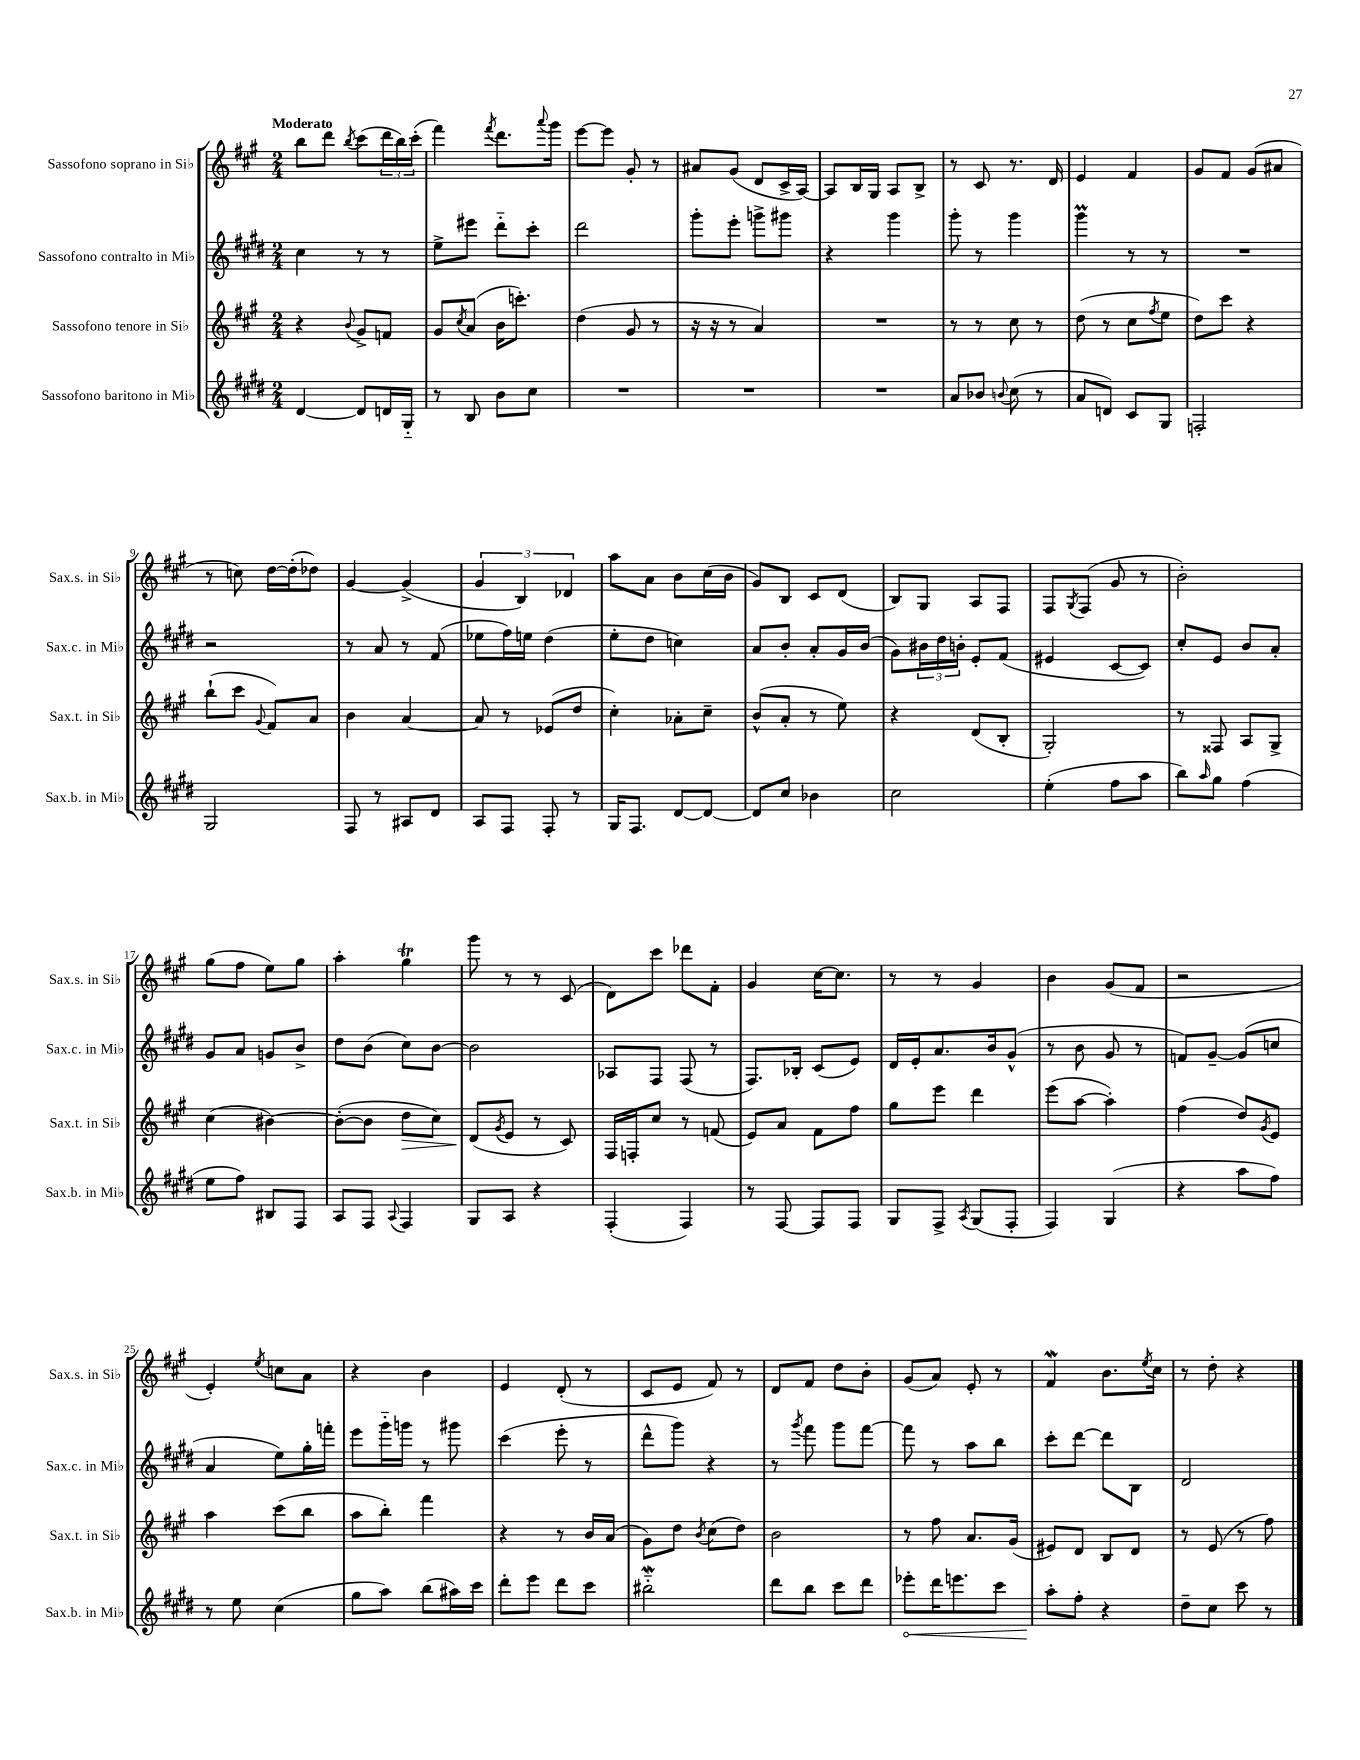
<<
\new StaffGroup <<
\new Staff = "s0" \with { instrumentName = "Sassofono soprano in Sib" shortInstrumentName = "Sax.s. in Sib" } {
    \clef treble \key a \major \numericTimeSignature \time 2/4 \tempo "Moderato"
    b''8 d'''8 \acciaccatura { b''8 } cis'''8( \tuplet 3/2 { d'''16 b''16) cis'''16-.( } |
    fis'''4) \acciaccatura { fis'''8 } d'''8. \appoggiatura { a'''8 } gis'''16 |
    e'''8~ e'''8 gis'8-. r8 |
    ais'8 gis'8( d'8 cis'16-> a16~) |
    a8 b16 gis16 a8 b8-> |
    r8 cis'8 r8. d'16 |
    e'4 fis'4 |
    gis'8 fis'8 gis'8( ais'8 |
    r8 c''8) d''16~ d''16-.( des''8) |
    gis'4~ gis'4->( |
    \tuplet 3/2 { gis'4 b4) des'4 } |
    a''8 a'8 b'8 cis''16( b'16 |
    gis'8) b8 cis'8 d'8( |
    b8) gis8 a8 fis8 |
    fis8 \acciaccatura { gis8 } fis8( gis'8 r8 |
    b'2-.) |
    gis''8( fis''8 e''8) gis''8 |
    a''4-. gis''4\trill |
    gis'''8 r8 r8 cis'8( |
    d'8) cis'''8 des'''8 fis'8-. |
    gis'4 cis''16~ cis''8. |
    r8 r8 gis'4 |
    b'4 gis'8( fis'8 |
    r2 |
    e'4-.) \acciaccatura { e''8 } c''8 a'8 |
    r4 b'4 |
    e'4 d'8-.( r8 |
    cis'8 e'8 fis'8) r8 |
    d'8 fis'8 d''8 b'8-. |
    gis'8( a'8) e'8-. r8 |
    fis'4\mordent b'8. \acciaccatura { e''8 } cis''16 |
    r8 d''8-. r4 \bar "|." |
}
\new Staff = "s1" \with { instrumentName = "Sassofono contralto in Mib" shortInstrumentName = "Sax.c. in Mib" } {
    \clef treble \key e \major \numericTimeSignature \time 2/4
    cis''4 r8 r8 |
    e''8-> eis'''8 dis'''8-_ cis'''8-. |
    dis'''2 |
    gis'''8-. e'''8-. g'''8-> gis'''8 |
    r4 gis'''4 |
    gis'''8-. r8 gis'''4 |
    gis'''4\prall r8 r8 |
    R2 |
    r2 |
    r8 a'8 r8 fis'8( |
    ees''8 fis''16) e''16 dis''4( |
    e''8-. dis''8 c''4) |
    a'8 b'8-. a'8-. gis'16 b'16( |
    gis'8) \tuplet 3/2 { bis'16 dis''16 b'16-. } e'8-. fis'8( |
    eis'4 cis'8~ cis'8) |
    cis''8-. e'8 b'8 a'8-. |
    gis'8 a'8 g'8 b'8-> |
    dis''8 b'8( cis''8) b'8~ |
    b'2 |
    aes8 fis8 fis8( r8 |
    fis8.) bes16-. cis'8( e'8) |
    dis'16 e'16-. a'8. b'16 gis'8-^( |
    r8 b'8 gis'8 r8 |
    f'8) gis'8~-- gis'8( c''8 |
    a'4 e''8) gis''16-. f'''16-. |
    e'''8 gis'''16-_ g'''16 r8 gis'''8 |
    cis'''4( e'''8-. r8 |
    dis'''8-^ gis'''8) r4 |
    r8 \acciaccatura { gis'''8 } fis'''8 gis'''8 fis'''8~ |
    fis'''8 r8 a''8 b''8 |
    cis'''8-. dis'''8~ dis'''8 b8 |
    dis'2 \bar "|." |
}
\new Staff = "s2" \with { instrumentName = "Sassofono tenore in Sib" shortInstrumentName = "Sax.t. in Sib" } {
    \clef treble \key a \major \numericTimeSignature \time 2/4
    r4 \appoggiatura { b'8 } gis'8-> f'8 |
    gis'8 \acciaccatura { cis''8 } a'8( b'16 c'''8.-.) |
    d''4( gis'8 r8 |
    r16 r16 r8 a'4) |
    R2 |
    r8 r8 cis''8 r8 |
    d''8( r8 cis''8 \acciaccatura { fis''8 } e''8 |
    d''8) cis'''8 r4 |
    b''8-!( cis'''8 \appoggiatura { gis'8 } fis'8) a'8 |
    b'4 a'4~ |
    a'8 r8 ees'8( d''8 |
    cis''4-.) aes'8-. cis''8-- |
    b'8-^( a'8-. r8 e''8) |
    r4 d'8( b8-. |
    gis2-.) |
    r8 fisis8 a8 gis8-> |
    cis''4( bis'4~) |
    bis'8~-.( bis'8 d''8\> cis''8) |
    d'8\!( \acciaccatura { gis'8 } e'8 r8 cis'8) |
    fis16 f16-. cis''8 r8 f'8( |
    e'8) a'8 fis'8 fis''8 |
    gis''8 e'''8 d'''4 |
    e'''8( a''8~ a''4-.) |
    fis''4( d''8) \acciaccatura { gis'8 } e'8 |
    a''4 cis'''8( b''8 |
    a''8 b''8-.) fis'''4 |
    r4 r8 b'16 a'16( |
    gis'8) d''8 \acciaccatura { b'8 } cis''8( d''8) |
    b'2 |
    r8 fis''8 a'8. gis'16( |
    eis'8) d'8 b8 d'8 |
    r8 e'8( r8 fis''8) \bar "|." |
}
\new Staff = "s3" \with { instrumentName = "Sassofono baritono in Mib" shortInstrumentName = "Sax.b. in Mib" } {
    \clef treble \key e \major \numericTimeSignature \time 2/4
    dis'4~ dis'8 d'16 gis16-_ |
    r8 b8 b'8 cis''8 |
    R2 |
    R2 |
    R2 |
    a'8 bes'8 \appoggiatura { b'8 } cis''8( r8 |
    a'8 d'8) cis'8 gis8 |
    f2-. |
    gis2 |
    fis8 r8 ais8 dis'8 |
    a8 fis8 fis8-. r8 |
    gis16 fis8. dis'8~ dis'8~ |
    dis'8 cis''8 bes'4 |
    cis''2 |
    e''4-.( fis''8 a''8 |
    b''8) \grace { a''16 } gis''8 fis''4( |
    e''8 fis''8) bis8 fis8 |
    a8 fis8 \appoggiatura { a8 } fis4 |
    gis8 a8 r4 |
    fis4-.( fis4) |
    r8 fis8~ fis8 fis8 |
    gis8 fis8-> \acciaccatura { a8 } gis8( fis8-. |
    fis4) gis4( |
    r4 a''8 fis''8) |
    r8 e''8 cis''4( |
    gis''8 a''8) b''8( ais''16) cis'''16 |
    dis'''8-. e'''8 dis'''8 cis'''8 |
    bis''2-_\mordent |
    dis'''8 b''8 cis'''8 dis'''8 |
    \once \override Hairpin.circled-tip = ##t ees'''8-.\< dis'''16 e'''8. cis'''8 |
    a''8-.\! fis''8-. r4 |
    dis''8-- cis''8 cis'''8 r8 \bar "|." |
}
>>
>>
